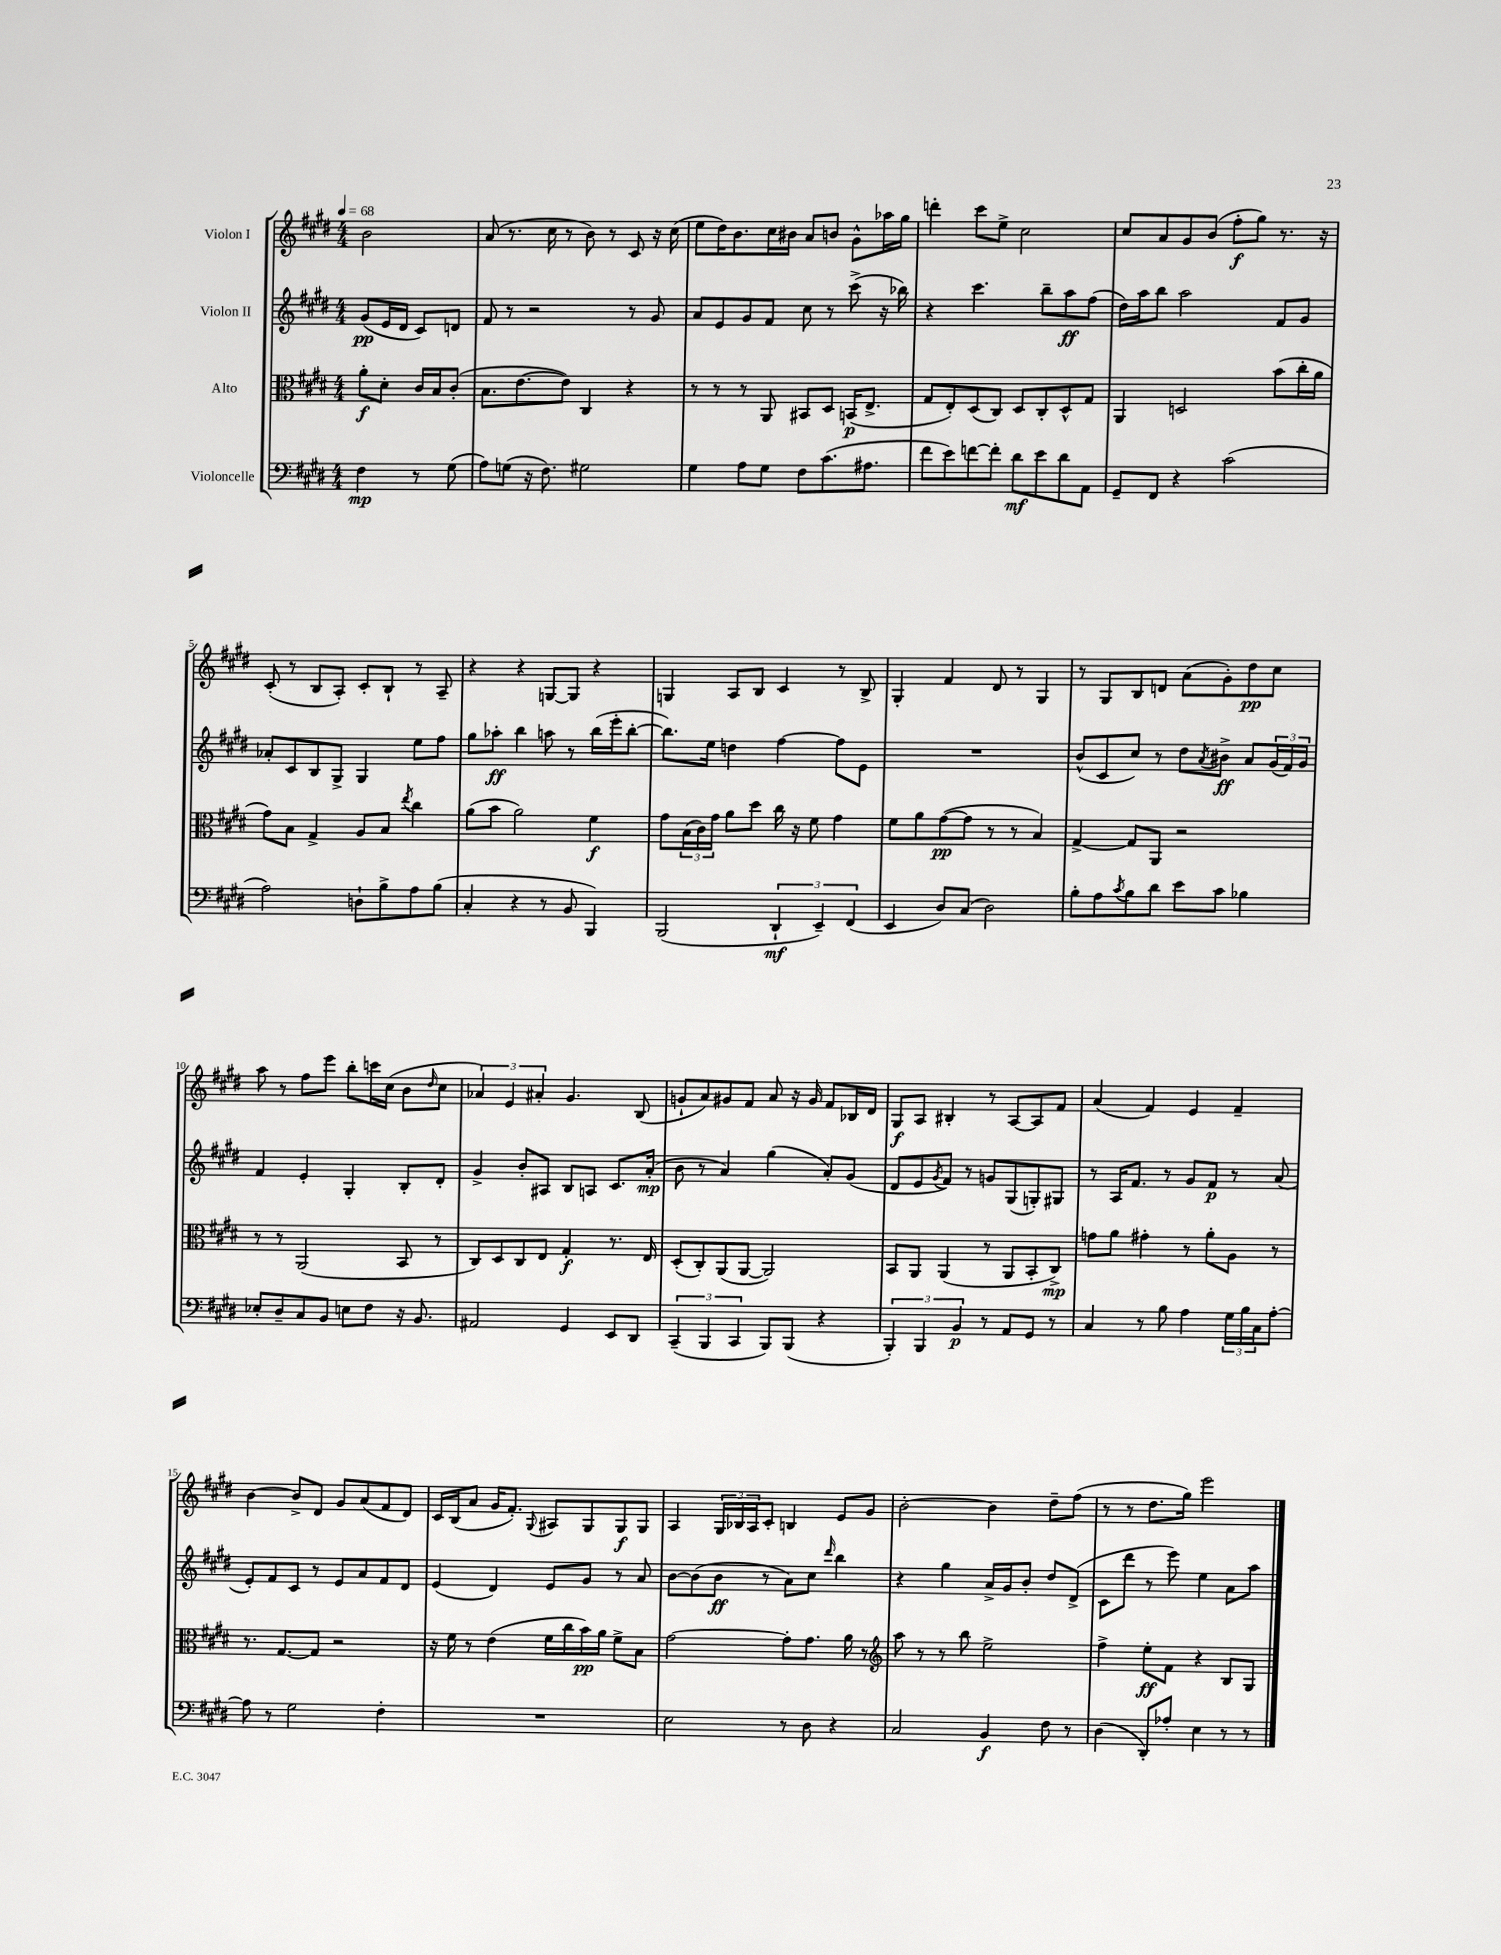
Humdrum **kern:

**kern	**kern	**kern	**kern
*staff4	*staff3	*staff2	*staff1
*clefF4	*clefC3	*clefG2	*clefG2
*k[f#c#g#d#]	*k[f#c#g#d#]	*k[f#c#g#d#]	*k[f#c#g#d#]
*M4/4	*M4/4	*M4/4	*M4/4
*MM68	*MM68	*MM68	*MM68
4F#\	8a'\L	(8g#/L	2b\
.	8d#'\J	16e/L	.
.	.	16d#/JJ	.
8r	16c#/LL	8c#/L)	.
.	16B/J	.	.
(8G#\	(8c#'/J	8d/J	.
=	=	=	=
8A\L)	8.B\L	8f#/	(8a/
(8G\J	.	8r	8.r
.	[8.e\	.	.
16r	.	2r	.
8.F#\)	.	.	16cc#\
.	8e\]J)	.	8r
2G#\	4C#/	.	8b\)
.	.	.	8r
.	4r	8r	8c#/
.	.	8g#/	16r
.	.	.	(16cc#\
=	=	=	=
4G#\	8r	8a/L	8ee\L
.	8r	8e/	16dd#\K)
.	.	.	8.b\
8A\L	8r	8g#/	.
8G#\J	8AA/	8f#/J	16cc#\L
.	.	.	16b#\JJ
8F#\L	8BB#/L	8cc#\	8a/L
(8.c#\	8D#/J	8r	8b/J
.	(16BB/LK	(8ccc#^\	8g#^^\L
8.A#\J	8.E^/J	.	.
.	.	16r	16aa-\L
.	.	16bb-\)	16gg#\JJ
=	=	=	=
8f#\L	8G#/L	4r	4ddd'\
8e\)	8E'/)	.	.
[8f\	(8D#/	4.ccc#\	8ccc#\L
8f'\]J	8C#/J)	.	8ee^\J
8d#\L	8D#/L	.	2cc#\
8e\	8C#'/	8bb~\L	.
8d#\	8D#^^/	8aa\	.
8AA\J	8G#/J	(8ff#\J	.
=	=	=	=
8GG#~/L	4AA/	16dd#\LL)	8cc#/L
.	.	16aa\J	.
8FF#/J	.	8bb\J	8a/
4r	2D/	2aa\	8g#/
.	.	.	(8b/J
(2c#\	.	.	8ff#'\L
.	.	.	8gg#\J)
.	(8b\L	8f#/L	8.r
.	16cc#'\L	8g#/J	.
.	16a\JJ	.	16r
=	=	=	=
2A\)	8g#\L)	8a-'/L	(8c#'/
.	8B\J	8c#/	8r
.	4G#^/	8B/	8B/L
.	.	8G#^/J	8A'/J)
8D`\L	8A/L	4G#/	8c#'/L
8B^\	8B/J	.	8B`/J
.	8qee/	.	.
8A\	4cc#\	8ee\L	8r
(8B\J	.	8ff#\J	8A~/
=	=	=	=
4C#'/	(8a\L	8gg#\L	4r
.	8b\J	8aa-'\J	.
4r	2a\)	4bb\	4r
8r	.	8aa\	[8G/L
8BB/	.	8r	8G/]J
4BBB/)	4f#\	(16bb\LL	4r
.	.	16eee'\J	.
.	.	[8bb'\J	.
=	=	=	=
(2BBB/	8g#\L	8.bb\]L)	4G/
.	(24B\L	.	.
.	24c#\)	.	.
.	.	16ee\Jk	.
.	24g#\JJ	.	.
.	8a\L	4dd\	8A/L
.	8dd#\J	.	8B/J
6DD#`/	16cc#\	[4ff#\	4c#/
.	16r	.	.
.	8f#\	.	.
6EE~/)	.	.	.
.	4g#\	8ff#\]L	8r
(6FF#/	.	.	.
.	.	8e\J	8B^/
=	=	=	=
4EE/	8f#\L	1r	4G#'/
.	8a\	.	.
8D#/L)	([8g#\	.	4f#/
(8C#/J	8g#\]J	.	.
2D#\)	8r	.	8d#/
.	8r	.	8r
.	4B/)	.	4G#/
=	=	=	=
8B'\L	[4G#^/	(8b^^/L	8r
8A\	.	8c#/	8G#/L
8qc#/	.	.	.
8B\	8G#/]L	8cc#/J)	8B/
8d#\J	8AA/J	8r	8d/J
8e\L	2r	8dd#\L	(8a\L
.	.	8qa/	.
8c#\J	.	8b#^\J	8g#'\)
4B-\	.	8a/L	8dd#\
.	.	(24g#/L	8cc#\J
.	.	24f#/)	.
.	.	24g#/JJ	.
=	=	=	=
8E-'/L	8r	4f#/	8aa\
8D#~/	8r	.	8r
8C#/	(2AA/	4e'/	8ff#\L
8BB/J	.	.	8eee\J
8E\L	.	4G#'/	8bb'\L
8F#\J	.	.	16ccc\L
.	.	.	(16cc#\JJ
16r	8BB/	8B'/L	8b\L
8.BB/	.	.	.
.	.	.	16qqdd#/
.	8r	8d#'/J	8cc#\J
=	=	=	=
2AA#/	8C#/L)	4g#^/	6a-/)
.	8D#/	.	.
.	.	.	6e/
.	8C#/	8b'/L	.
.	.	.	6a#'/
.	8E/J	8A#/J	.
4GG#/	4G#'/	8B/L	4.g#/
.	.	8A/J	.
8EE/L	8.r	8.c#/L	.
8DD#/J	.	.	(8B/
.	16E/	(16a'/Jk	.
=	=	=	=
(6CC#~/	(8D#'/L	8b\	8g`/L
.	8C#'/)	8r	8a/)
6BBB/	.	.	.
.	(8AA/	4a/)	8g#/
6CC#/	.	.	.
.	[8AA/J	.	8f#/J
8BBB/L)	2AA/])	(4gg#\	8a/
(8BBB/J	.	.	16r
.	.	.	16g#/
4r	.	8a'/L)	8f#/L
.	.	(8g#/J	16B-/L
.	.	.	16d#/JJ
=	=	=	=
6BBB'/)	8BB/L	8d#/L	8G#/L
.	8AA/J	8e/	8A/J
6BBB/	.	.	.
.	.	8qg#/	.
.	(4AA/	8f#/J)	4B#'/
6BB/	.	.	.
.	.	8r	.
8r	8r	8g/L	8r
8AA/L	8AA/L	(8G#/	[8A/L
8GG#/J	8BB'/	8G'/)	8A/]
8r	8C#^/J)	8G#/J	8f#/J
=	=	=	=
4C#/	8g\L	8r	(4a/
.	8a\J	16A/LK	.
.	.	8.f#/J	.
8r	4g#'\	.	4f#/)
8B\	.	8r	.
4A\	8r	8g#/L	4e/
.	8a'\L	8f#/J	.
24G#\LL	8A\J	8r	4f#~/
24B\	.	.	.
24C#\J	.	.	.
[8A'\J	8r	(8a/	.
=	=	=	=
8A\]	8.r	8e'/L)	[4b\
8r	.	8f#/	.
.	[8.G#/L	.	.
2G#\	.	8c#/J	8b^/]L
.	8G#/]J	8r	8d#/J
.	2r	8e/L	8g#/L
.	.	8a/	(8a/
4F#'\	.	8f#/	8f#/
.	.	8d#/J	8d#/J)
=	=	=	=
1r	16r	(4e/	16c#/LL
.	16f#\	.	(16B/J
.	8r	.	8a/J
.	(4e\	4d#/)	16g#/LK
.	.	.	8.f#'/J)
.	.	.	8qqG#/
.	16f#\LL	8e/L	8A#/L
.	16cc#\	.	.
.	16b\)	8g#/J	8G#/
.	16a\JJ	.	.
.	8f#^\L	8r	8G#/
.	8B\J	8a/	8G#/J
=	=	=	=
2E\	[2g#\	[8b\L	4A/
.	.	(8b\]	.
.	.	8b\J	24G#/LL
.	.	.	24B-/
.	.	.	24A/J
.	.	8r	8c#'/J
8r	8g#'\]L	8a\L)	4B/
8D#\	8.g#\J	8cc#\J	.
.	.	16qqddd#/	.
4r	.	4bb\	8e/L
.	16a\	.	.
.	8r	.	8g#/J
=	=	=	=
*	*clefG2	*	*
2C#/	8aa\	4r	[2b'\
.	8r	.	.
.	8r	4gg#\	.
.	8bb\	.	.
4BB/	2ee^\	16a^/LL	4b\]
.	.	16g#/J	.
.	.	8b'/J	.
8F#\	.	8dd#/L	8dd#~\L
8r	.	(8d#^/J	(8ff#\J
=	=	=	=
(4D#\	4ff#^\	8c#\L	8r
.	.	8ddd#\J	8r
8DD#'/L)	8ee'\L	8r	8.dd#\L
8A-'/J	8f#\J	8eee\)	.
.	.	.	16gg#\Jk)
4E\	4r	4ee\	2eee\
8r	8B/L	8a\L	.
8r	8G#/J	8aa\J	.
==	==	==	==
*-	*-	*-	*-
